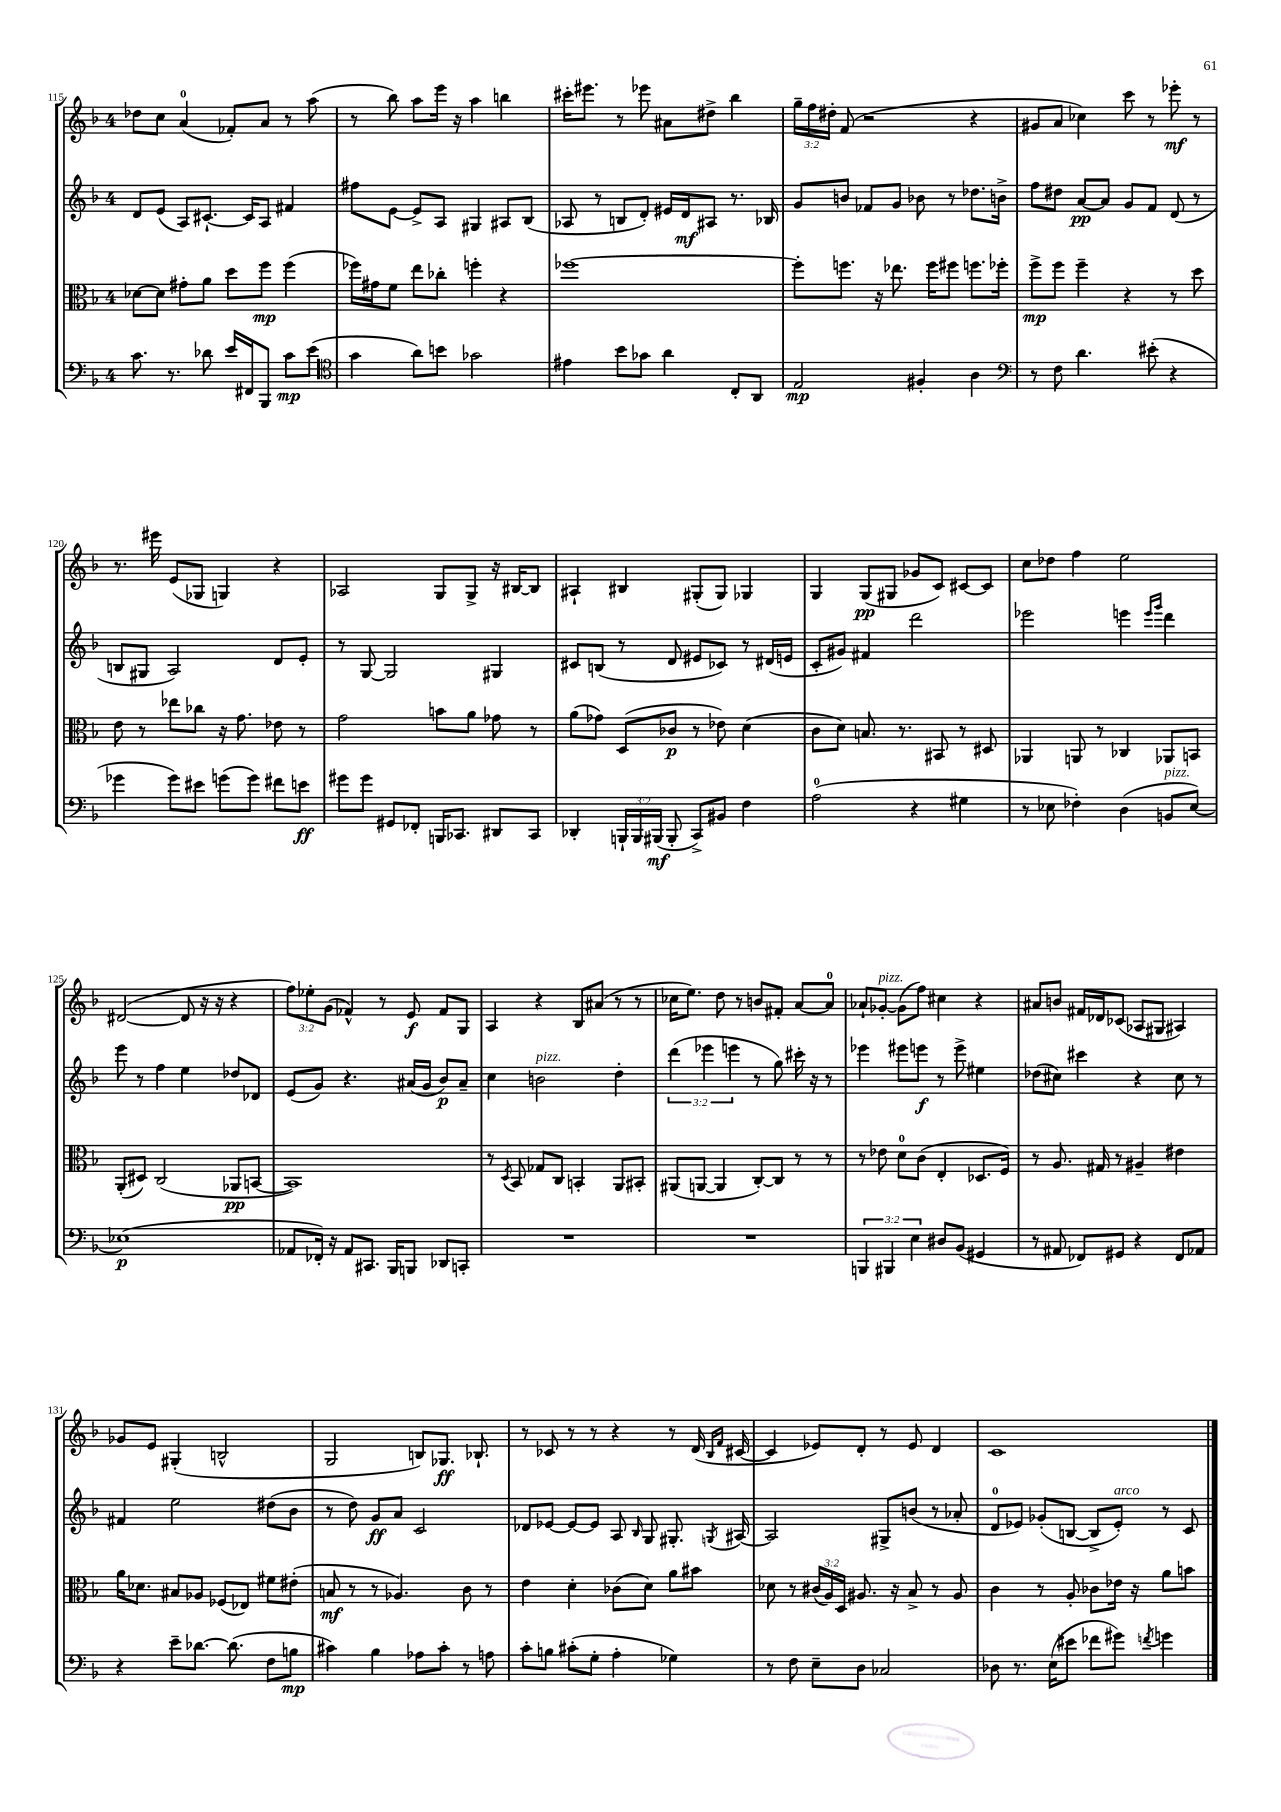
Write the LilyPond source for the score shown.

<<
\new StaffGroup <<
\new Staff = "s0" {
    \clef treble \key f \major \once \override Staff.TimeSignature.style = #'single-digit \time 4/4 \override Staff.TupletNumber.text = #tuplet-number::calc-fraction-text
    \autoBeamOff des''8[ c''8] a'4-0( fes'8[-.) a'8] r8 a''8( |
    r8 bes''8) a''8[ e'''16] r16 a''4 b''4 |
    cis'''16[-. eis'''8.] r8 ees'''8 ais'8[ dis''8]-> bes''4 |
    \tuplet 3/2 { g''16[-- f''16 dis''16]-. } f'8( r2 r4 |
    gis'8[ a'8] ces''4) c'''8 r8 ees'''8-.\mf r8 |
    r8. eis'''16 e'8[( ges8] g4) r4 |
    aes2 g8[ g8]-> r16 bis16[~ bis8] |
    ais4-! bis4 gis8[-.( gis8]) ges4 |
    g4 g8[\pp( gis8] ges'8[ c'8]) cis'8[~ cis'8] |
    c''8[ des''8] f''4 e''2 |
    dis'2~( dis'8 r16 r16 r4 |
    \tuplet 3/2 { f''8[) ees''8-. g'8]( } fes'4-^) r8 e'8\f fes'8[ g8] |
    a4 r4 bes8[ ais'8]( r8 r8 |
    ces''16[ e''8.]) d''8 r8 b'8[ fis'8]-. a'8[~ a'8]-0 |
    aes'8[-! ges'8]~-.^\markup { \italic "pizz." } ges'8[( f''8]) cis''4 r4 |
    ais'8[ b'8] fis'16[ des'16 ces'8]( aes8[ gis8] ais4) |
    ges'8[ e'8] gis4-.( b2-^ |
    g2 b8[) ges8.]\ff bes8.-! |
    r8 ces'8 r8 r8 r4 r8 d'16( \grace { bes16[ f'16] } cis'16~ |
    cis'4 ees'8[) d'8]-. r8 ees'8 d'4 |
    c'1 \bar "|." |
}
\new Staff = "s1" {
    \clef treble \key f \major \once \override Staff.TimeSignature.style = #'single-digit \time 4/4 \override Staff.TupletNumber.text = #tuplet-number::calc-fraction-text
    \autoBeamOff d'8[ e'8]( a8[) cis'8.]~-! cis'16[ a8] fis'4 |
    fis''8[ e'8]~ e'8[-> a8] gis4 ais8[ bes8]( |
    aes8 r8 b8[ d'8]-.) eis'16[ d'16\mf ais8] r8. bes16 |
    g'8[ b'8] fes'8[ g'8] bes'8 r8 des''8.[ b'16]-> |
    f''8[ dis''8] a'8[~\pp a'8] g'8[ f'8] d'8( r8 |
    b8[ gis8] a2) d'8[ e'8]-. |
    r8 g8~ g2 gis4 |
    cis'8[ b8]( r8 d'8 eis'8[ ces'8]) r8 dis'16[( e'16] |
    c'8[-. gis'8]) fis'4 d'''2 |
    ees'''2 e'''4 \grace { e'''16[ g'''16] } d'''4 |
    e'''8 r8 f''4 e''4 des''8[ des'8] |
    e'8[( g'8]) r4. ais'16[( g'16] bes'8[\p) ais'8]-- |
    c''4 b'2^\markup { \italic "pizz." } d''4-. |
    \tuplet 3/2 { d'''4( ees'''4 e'''4 } r8 g''8) cis'''16-. r16 r8 |
    ees'''4 eis'''8[ e'''8]\f r8 e'''8-> eis''4 |
    des''8[( cis''8]) cis'''4 r4 cis''8 r8 |
    fis'4 e''2 dis''8[( bes'8] |
    r8 d''8) g'8[\ff a'8] c'2 |
    des'8[ ees'8]~ ees'8[~ ees'8] a8 \grace { bes16 } g8 gis8.-. \acciaccatura { g8 } ais16~ |
    ais2 gis8[-> b'8]( r8 aes'8-. |
    d'8[-0 ees'8]) ges'8[-.( b8]~ b8[-> ees'8]-.^\markup { \italic "arco" }) r8 c'8 \bar "|." |
}
\new Staff = "s2" {
    \clef alto \key f \major \once \override Staff.TimeSignature.style = #'single-digit \time 4/4 \override Staff.TupletNumber.text = #tuplet-number::calc-fraction-text
    \autoBeamOff des'8[~ des'8] gis'8[-. a'8] d''8[ f''8]\mp f''4( |
    fes''16[) gis'16 f'8] e''8[ ces''8]-. f''4-. r4 |
    fes''1~ |
    fes''8[-. f''8.] r16 ees''8. f''16[ fis''8] f''8.[ fes''16]-. |
    f''8[->\mp f''8] f''4-- r4 r8 d''8 |
    e'8 r8 ees''8[ ces''8] r16 g'8. ees'8 r8 |
    g'2 b'8[ a'8] ges'8 r8 |
    a'8[( ges'8]) d8[( ces'8]\p r8 ees'8) d'4( |
    c'8[ d'8]) b8. r8. bis,8 r8 dis8 |
    aes,4 a,8 r8 ces4 aes,8[ b,8] |
    a,8[-.( dis8]) c2( aes,8[\pp b,8]~ |
    b,1) |
    r8 \acciaccatura { d8 } bes,8 ges8[ c8] b,4-. a,8[ bis,8]-. |
    ais,8[( a,8]~ a,4 c8[~-.) c8] r8 r8 |
    r8 ees'8 d'8[-0 c'8]( e4-. des8.[ f16]) |
    r8 a8. gis16 r8 ais4-- eis'4 |
    a'16[ des'8.] bis8[ aes8] fes8[( ees8]) fis'8[ eis'8]-.( |
    b8\mf r8 r8 aes4.) c'8 r8 |
    e'4 d'4-. ces'8[( d'8]) a'8[ bis'8] |
    des'8 r8 \tuplet 3/2 { cis'16[( a16) d16] } ais8. r16 bes8-> r8 ais8 |
    c'4 r8 a8-. ces'8[ ees'16] r16 a'8[ b'8] \bar "|." |
}
\new Staff = "s3" {
    \clef bass \key f \major \once \override Staff.TimeSignature.style = #'single-digit \time 4/4 \override Staff.TupletNumber.text = #tuplet-number::calc-fraction-text
    \autoBeamOff c'8. r8. des'8 e'16[ fis,16 bes,,8] c'8[\mp e'8]( |
    \clef tenor g'4 a'8[) b'8] ges'2 |
    eis'4 bes'8[ ges'8] a'4 c8[-. a,8] |
    e2\mp fis4-. a4 |
    \clef bass r8 f8 d'4. eis'8-.( r4 |
    ges'4 ges'8[) eis'8] g'8[( g'8]) fis'8[ e'8]\ff |
    gis'8[ gis'8] gis,8[ fes,8]-. b,,16[ ces,8.] dis,8[ ces,8] |
    des,4-. \tuplet 3/2 { b,,16[-! b,,16 bis,,16]\mf( } bis,,8-. c,8[->) bis,8] f4 |
    a2-0( r4 gis4 |
    r8 ees8 fes4-.) d4( b,8[^\markup { \italic "pizz." } ees8]~) |
    ees1\p( |
    aes,8[ fes,16]-.) r16 aes,8[ cis,8.] bes,,16[ b,,8] des,8[ c,8]-. |
    R1 |
    R1 |
    \tuplet 3/2 { b,,4 bis,,4 e4 } dis8[ bes,8]( gis,4 |
    r8 ais,8 fes,8[) gis,8] r4 fes,8[ aes,8] |
    r4 e'8[-- des'8.]~ des'8.( f8[ b8]\mp |
    cis'4) bes4 aes8[ cis'8]-. r8 a8 |
    c'8[-. b8] cis'8[-.( g8]-. a4-. ges4) |
    r8 f8 e8[-- d8] ces2 |
    des8 r8. e16[( eis'8] fes'8[ gis'8]) \acciaccatura { f'8 } g'4 \bar "|." |
}
>>
>>
\layout { \context { \Score currentBarNumber = #115 } }
